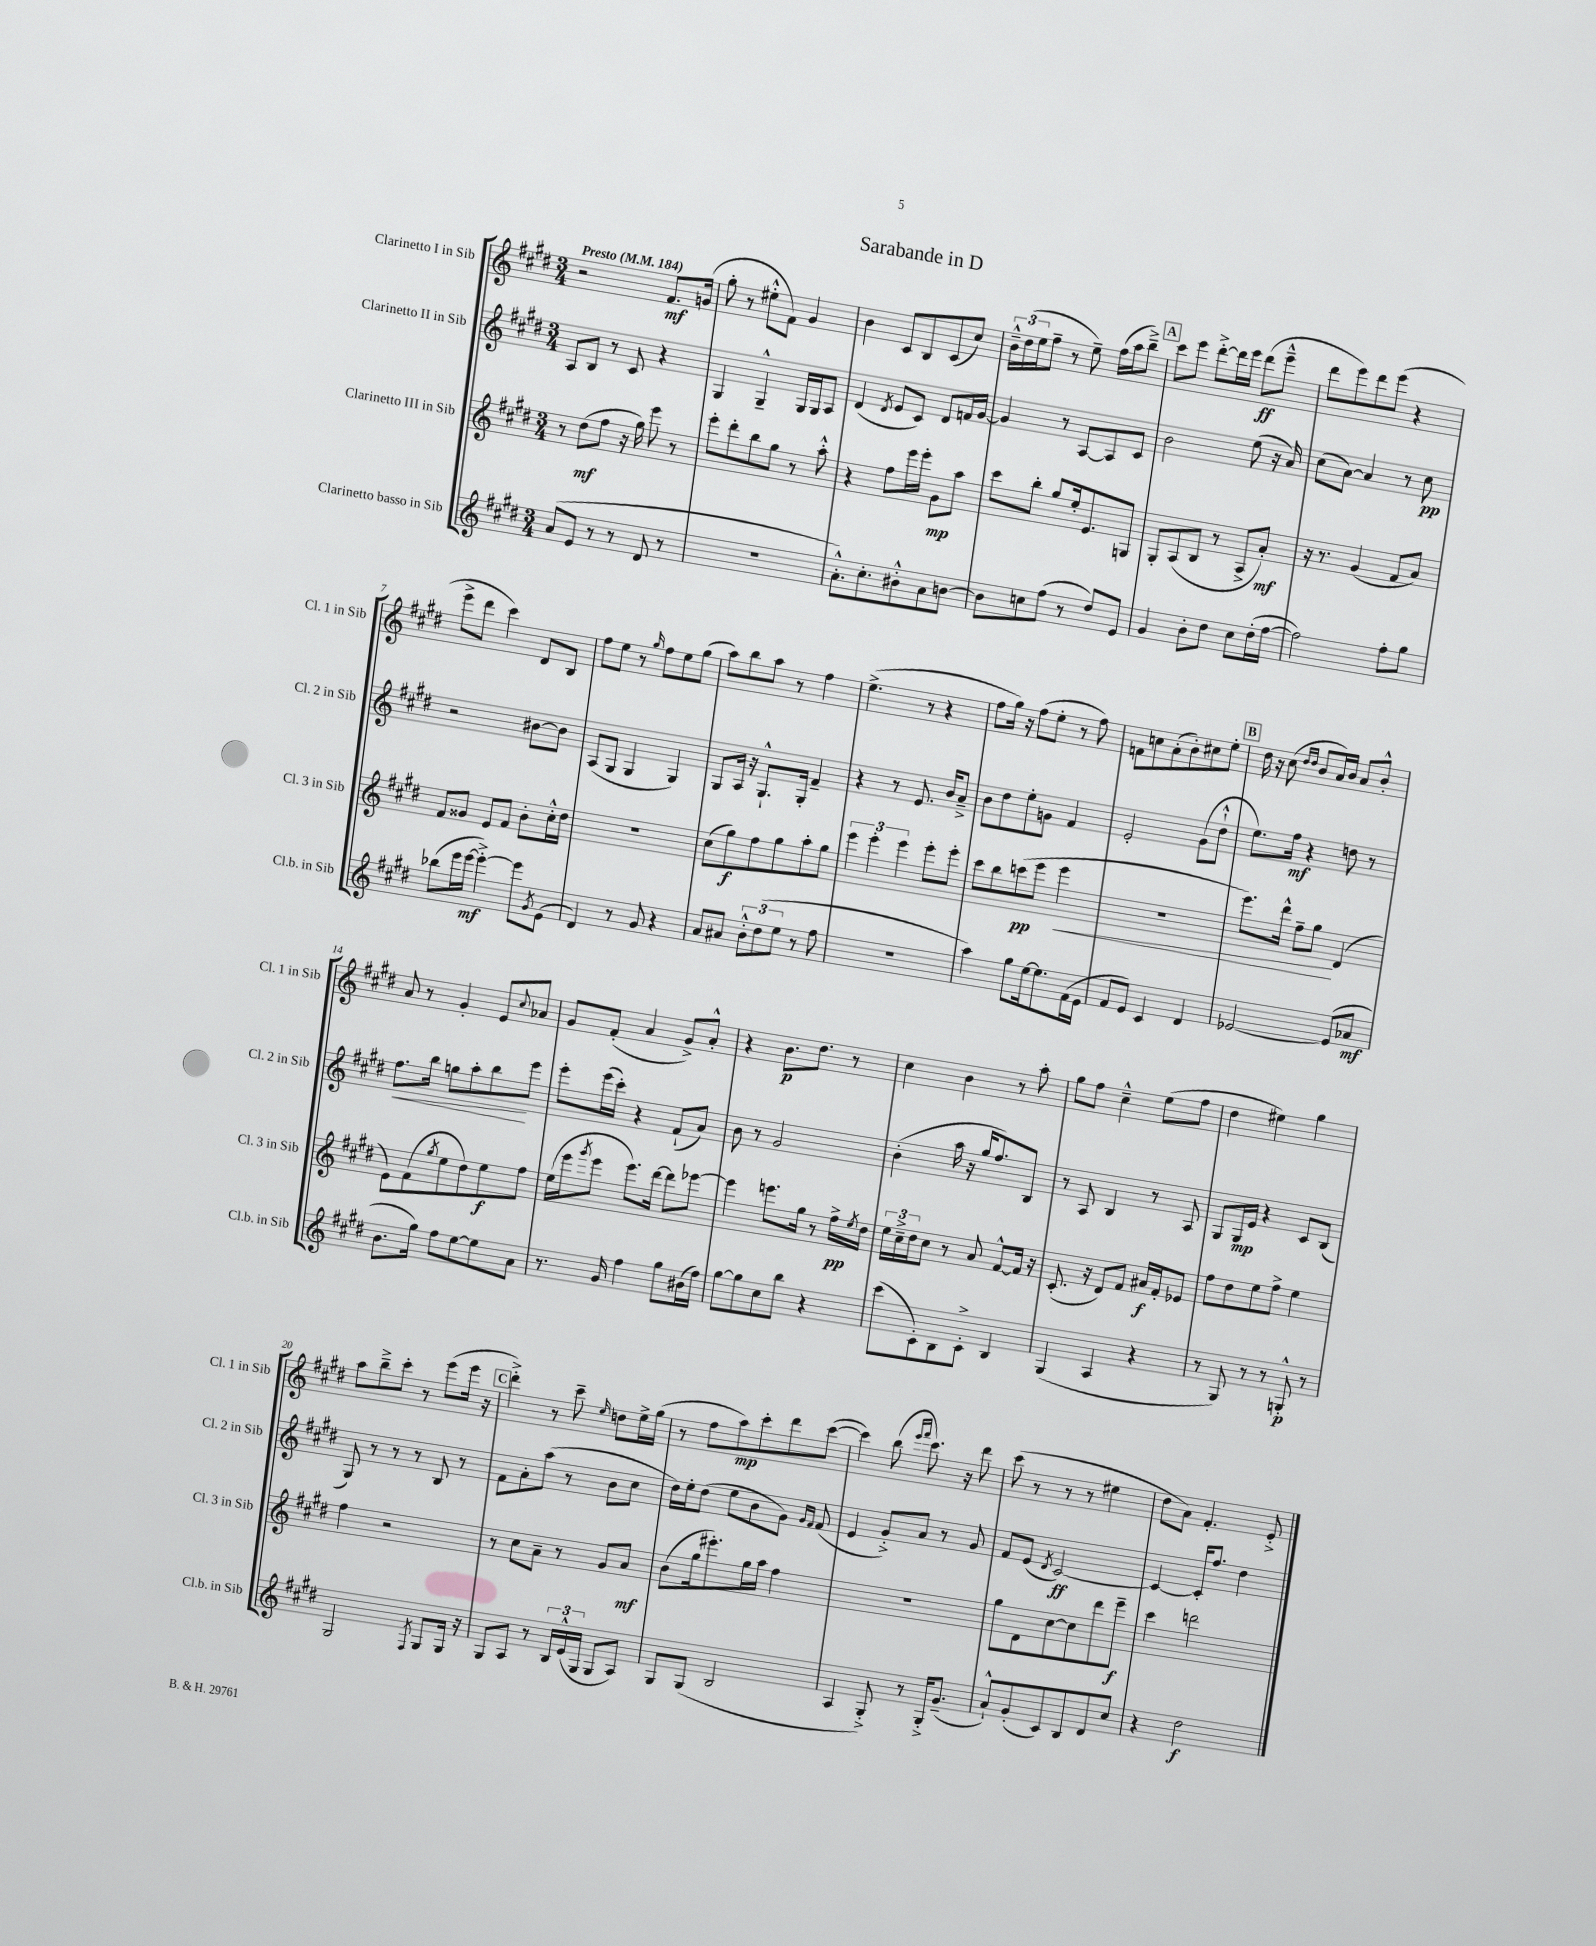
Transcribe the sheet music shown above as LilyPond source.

\header { title = "Sarabande in D" }
<<
\new StaffGroup <<
\new Staff = "s0" \with { instrumentName = "Clarinetto I in Sib" shortInstrumentName = "Cl. 1 in Sib" } {
    \clef treble \key e \major \numericTimeSignature \time 3/4 \tempo "Presto" 4 = 184
    r2 fis'8.\mf g'16( |
    gis''8-. r8 eis''8-.-^ fis'8) gis'4 |
    b'4 cis'8 b8 cis'8( cis''8) |
    \tuplet 3/2 { b'16---^ dis''16( e''16 } fis''8-- r8 e''8--) fis''16( a''16 b''8--->) |
    \mark \markup { \box "A" } cis'''8 e'''8 dis'''8~-.-> dis'''16 e'''16 dis'''8\ff( e'''8---^ |
    dis'''8 e'''8) dis'''8 e'''8( r4 |
    e'''8-> dis'''8 cis'''4) dis'8 b8 |
    fis''8 e''8 r8 \grace { gis''16 } fis''8 e''8 gis''8( |
    a''8) b''8 a''8 r8 fis''4 |
    e''4.->( r8 r4 |
    fis''8 gis''16) r16 fis''8( e''8-. r8 fis''8) |
    f'8 c''8 a'8-.( b'8-.) cis''8 e''8-. |
    \mark \markup { \box "B" } dis''16 r16 cis''8( \grace { dis''16 dis''16 } b'8 a'16) b'16 a'8 b'8-.-^ |
    a'8 r8 gis'4-. e'8 \appoggiatura { cis''8 } aes'8 |
    gis'8 fis'8-.( a'4 gis'8->) a'8-.-^ |
    r4 b'8.\p dis''8. r8 |
    cis''4 b'4 r8 a''8-. |
    gis''8 fis''8 cis''4---^ e''8( fis''8 |
    dis''4 eis''4) gis''4 |
    a''8 b''8---> cis'''8-. r8 e'''8( e'''16 r16 |
    \mark \markup { \box "C" } dis'''4-.->) r8 cis'''8-- \grace { e''16 } d''8 e''16-> gis''16( |
    r8 fis''8 a''8\mp) cis'''8-. dis'''8 cis'''8~( |
    cis'''4) b''8( \grace { e'''16 fis'''16 } cis'''8.) r16 dis'''8 |
    cis'''8( r8 r8 r8 eis''4 |
    dis''8 a'8) fis'4.-. e'8-.-> \bar "|." |
}
\new Staff = "s1" \with { instrumentName = "Clarinetto II in Sib" shortInstrumentName = "Cl. 2 in Sib" } {
    \clef treble \key e \major \numericTimeSignature \time 3/4
    a8 b8 r8 cis'8 r4 |
    gis4 gis4---^ gis16 gis16 a8 |
    dis'4( \acciaccatura { dis'8 } e'8 cis'8) dis'8 f'16 gis'16~ |
    gis'4 r8 a8~ a8 cis'8 |
    \mark \markup { \box "A" } b'2 e''8( r16 a'16) |
    cis''8( a'8~) a'4 r8 cis''8\pp |
    r2 bis'8~ bis'8 |
    a8( gis8 gis4 gis4) |
    gis8 a16 r16 gis8.-!-^ gis16-. fis'4-- |
    r4 r8 e'8. b'16 a'8---> |
    b'8 dis''8 e''8-. g'8 fis'4 |
    e'2-. gis'8( dis''8-!-^ |
    \mark \markup { \box "B" } e''8.) fis''16\mf r4 d''8 r8 |
    fis''8.\< b''16 g''8 a''8-. b''8\! e'''8 |
    e'''8-. e'''16( cis'''16-.) r4 fis'8-!( a'8) |
    b'8 r8 gis'2 |
    b'4-.( a''16 r16 gis''16 fis''8.) b8 |
    r8 a8 b4 r8 a8 |
    gis8 gis16\mp e'16 r4 cis'8 b8( |
    gis8) r8 r8 r8 b8 r8 |
    \mark \markup { \box "C" } fis'8 a'8-. a''8( r8 b'8 cis''8 |
    dis''16) e''16-. dis''8( e''8 b'8 gis'8) \grace { gis'16 fis'16 } fis'8( |
    e'4 gis'8-.->) a'8 r8 gis'8 |
    fis'8 e'8( \acciaccatura { dis'8 } cis'2~\ff) |
    cis'4~ cis'16-. fis''8. dis''4 \bar "|." |
}
\new Staff = "s2" \with { instrumentName = "Clarinetto III in Sib" shortInstrumentName = "Cl. 3 in Sib" } {
    \clef treble \key e \major \numericTimeSignature \time 3/4
    r8 dis''8\mf( fis''8 r16 gis''16) e'''8 r8 |
    e'''8-. dis'''8-. b''8 gis''8 r8 a''8-.-^ |
    r4 fis''8 e'''16 e'''16-. gis'8\mp a''8 |
    cis'''8 b''8-. gis''8 e''16-. e'8. g8 |
    \mark \markup { \box "A" } gis8-. a8( b8 r8 a8-> a'8-.\mf) |
    r16 r8. gis'4( fis'8 a'8) |
    fis'8 gisis'8 e'8 fis'8 b'8-. cis''16-.-^ dis''16 |
    R2. |
    cis''8( gis''8\f) fis''8 gis''8 a''8-. gis''8 |
    \tuplet 3/2 { e'''4 e'''4-. e'''4 } e'''8-. e'''8-. |
    cis'''8 b''8 c'''8\pp( e'''8 e'''4\< |
    R2. |
    \mark \markup { \box "B" } e'''8.) dis'''16-^ fis''8-- gis''8\! dis'4( |
    e'8) fis'8( \acciaccatura { gis''8 } e''8 dis''8) e''8\f fis''8 |
    e''16( e'''16 \acciaccatura { gis'''8 } e'''8 e'''8.) dis'''16~ dis'''8 ees'''8~ |
    ees'''4 e'''8. gis''16 r8 fis''16->\pp \acciaccatura { e''8 } dis''16 |
    \tuplet 3/2 { e''16 cis''16---> dis''16 } cis''8 r8 a'8 fis'8~-^ fis'16 r16 |
    cis'8.-.( r16 dis'8) fis'8 ais'16\f fis'16-. ees'8 |
    fis''8 dis''8 e''8 fis''8-> e''4 |
    fis''4 r2 |
    \mark \markup { \box "C" } r8 cis''8 a'8-- r8 gis'8 a'8\mf |
    b'8( gis''16 eis'''8.-.) gis''16 a''16 fis''4 |
    R2. |
    gis''8 dis'8 cis''8~ cis''8 dis'''8 e'''8--\f |
    cis'''4 d'''2 \bar "|." |
}
\new Staff = "s3" \with { instrumentName = "Clarinetto basso in Sib" shortInstrumentName = "Cl.b. in Sib" } {
    \clef treble \key e \major \numericTimeSignature \time 3/4
    a'8( e'8 r8 r8 dis'8 r8 |
    R2. |
    a'8.-.-^) cis''8.-. bis'8-.-^ a'8 b'8~ |
    b'8 c''8 fis''8( r8 dis''8) e'8 |
    \mark \markup { \box "A" } gis'4 b'8-. dis''8 cis''8 dis''16-.( fis''16~ |
    fis''2) fis''8-. gis''8 |
    bes''8( e'''16 e'''16~\mf e'''4~-.->) e'''8 \acciaccatura { gis'8 } e'8( |
    dis'4) r8 gis'8 r4 |
    a'8 ais'8 \tuplet 3/2 { b'8-.-^ dis''8( e''8 } r8 fis''8 |
    R2. |
    a''4) gis''8 e''16~ e''8. fis'16( e'16 |
    fis'8 e'8) cis'4 dis'4 |
    \mark \markup { \box "B" } ees'2~ ees'8( aes'8\mf |
    b'8. gis''16) fis''8 e''8~ e''8 a'8 |
    r8. gis'16 fis''4 gis''8 bis'16( fis''16) |
    gis''8~ gis''8 cis''8 b''8 r4 |
    cis'''8( cis'8-.) b8 cis'8-.-> b4 |
    gis4( a4 r4 |
    r8 gis8) r8 r8 g8-.-^\p r8 |
    gis2 \acciaccatura { fis8 } gis8 gis16 r16 |
    \mark \markup { \box "C" } gis8 a8 r8 \tuplet 3/2 { b16 e'16-^( gis16 } gis8 a8) |
    gis8 gis8( b2 |
    a4 gis8-.->) r8 gis16-.-> gis'8.--( |
    a'8-!-^) gis'8-.( cis'8) b8 dis'8 cis''8 |
    r4 dis''2\f \bar "|." |
}
>>
>>
